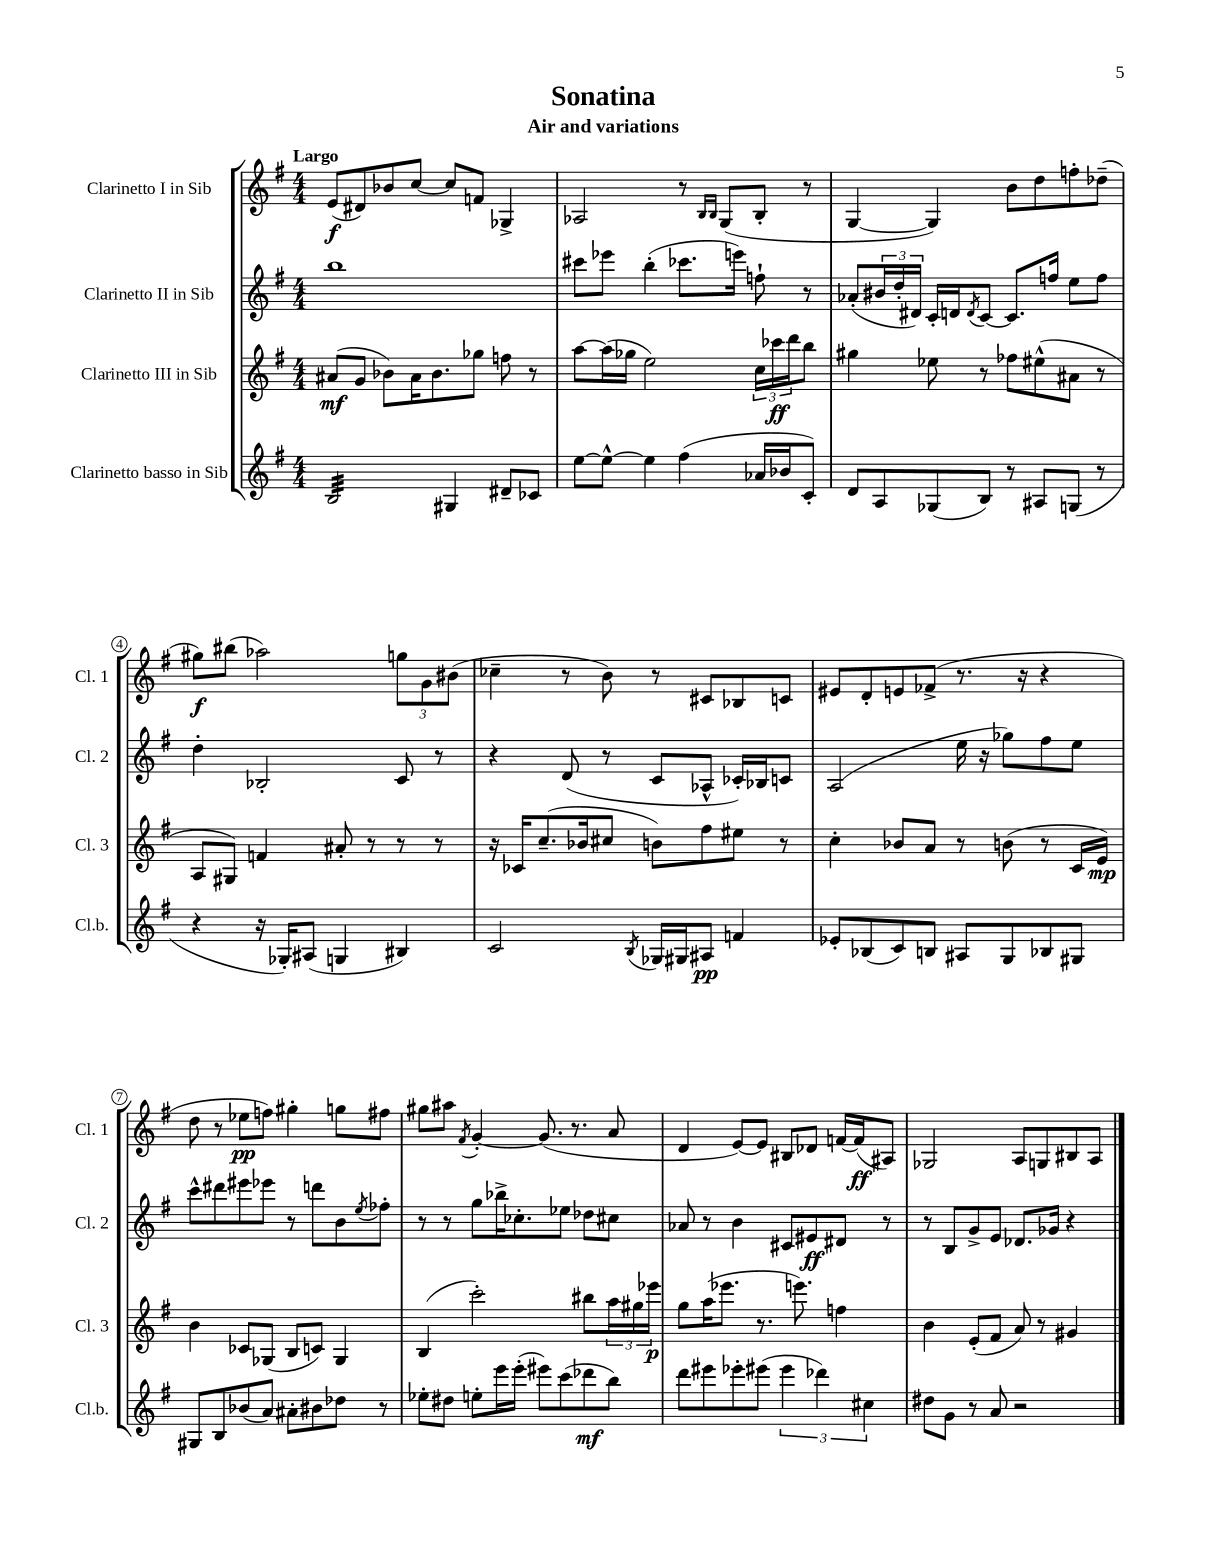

**kern	**kern	**kern	**kern
*staff4	*staff3	*staff2	*staff1
*clefG2	*clefG2	*clefG2	*clefG2
*k[f#]	*k[f#]	*k[f#]	*k[f#]
*M4/4	*M4/4	*M4/4	*M4/4
2B	(8a#	1bb	(8e
.	8g	.	8d#)
.	8b-)	.	8b-
.	16a#	.	[8cc
.	8.b-	.	.
4G#	.	.	8cc]
.	8gg-	.	8f
8d#~	8ff	.	4G-^
8c-	8r	.	.
=	=	=	=
[8ee	[8aa	8ccc#	2A-
8ee^^_	(16aa]	8eee-	.
.	16gg-	.	.
4ee]	2ee)	(4bb'	.
(4ff#	.	8.ccc-	8r
.	.	.	16qqB
.	.	.	16qqB
.	.	.	(8G
.	.	16eee)	.
16a-	24cc	8ff`	8B'
.	24ccc-	.	.
16b-	.	.	.
.	24ddd	.	.
8c')	8bb	8r	8r
=	=	=	=
8d	4gg#	(8a-'	[4G
8A	.	24b#	.
.	.	24dd'	.
.	.	24d#)	.
(8G-	8ee-	16c'	4G])
.	.	16d	.
.	.	8qd	.
8B)	8r	[8c	.
8r	8ff-	8.c]	8b
8A#	(8ee#^^	.	8dd
.	.	16ff	.
(8G	8a#	8ee	8ff'
8r	8r	8ff	(8dd-~
=	=	=	=
4r	8A	4dd'	8gg#)
.	8G#)	.	(8bb#
16r	4f	2B-'	2aa-)
16G-')	.	.	.
(8A#	.	.	.
4G	8a#'	.	.
.	8r	.	.
4B#)	8r	8c	12gg
.	.	.	12g
.	8r	8r	.
.	.	.	(12b#
=	=	=	=
2c	16r	4r	4cc-~
.	16c-	.	.
.	(8.cc~	.	.
.	.	(8d	8r
.	16b-	.	.
.	8cc#	8r	8b)
8qB	.	.	.
16G-	8b)	8c	8r
16G#	.	.	.
8A#	8ff#	8A-^^	8c#
4f	8ee#	16c-')	8B-
.	.	16B-	.
.	8r	8c	8c
=	=	=	=
8e-'	4cc'	(2A	8e#
(8B-	.	.	8d'
8c)	8b-	.	8e
8B	8a	.	(8f-^
8A#	8r	16ee	8.r
.	.	16r	.
8G	(8b	8gg-)	.
.	.	.	16r
8B-	8r	8ff#	4r
8G#	16c	8ee	.
.	16e)	.	.
=	=	=	=
8G#	4b	8ccc^^	8dd
8B	.	8ddd#	8r
(8b-	8c-	8eee#	8ee-
8a)	(8G-	8eee-	8ff)
8a#'	8B	8r	4gg#'
8b#	8c)	8ddd	.
8dd-	4G-	8b	8gg
.	.	8qee	.
8r	.	8ff-'	8ff#
=	=	=	=
8ee-'	(4B	8r	8gg#
8dd#	.	8r	8aa#
.	.	.	8qf#
8ee'	2ccc')	8gg	[4g'
16eee	.	16bb-^	.
(16eee'	.	8.cc-'	.
8eee#)	.	.	(8.g]
(8ccc	.	8ee-	.
.	.	.	8.r
8ddd-	8bb#	8dd-	.
8bb)	24aa	8cc#	8a
.	24gg#	.	.
.	24eee-	.	.
=	=	=	=
8ddd	8gg	8a-	4d
8eee#	(16aa	8r	.
.	8.eee-	.	.
8eee-'	.	4b	[8e)
(8eee#	8.r	.	8e]
6eee#	.	8c#	8B#
.	8.eee)	.	.
.	.	8e#	8d-
6ddd-)	.	.	.
.	4ff	8d#	[16f
.	.	.	(16f]
6cc#	.	.	.
.	.	8r	8A#)
=	=	=	=
8dd#	4b	8r	2G-
8g	.	8B	.
8r	(8e'	8g^	.
8a	8f#	8e	.
2r	8a)	8.d-	8A
.	8r	.	8G
.	.	16g-	.
.	4g#	4r	8B#
.	.	.	8A
==	==	==	==
*-	*-	*-	*-
